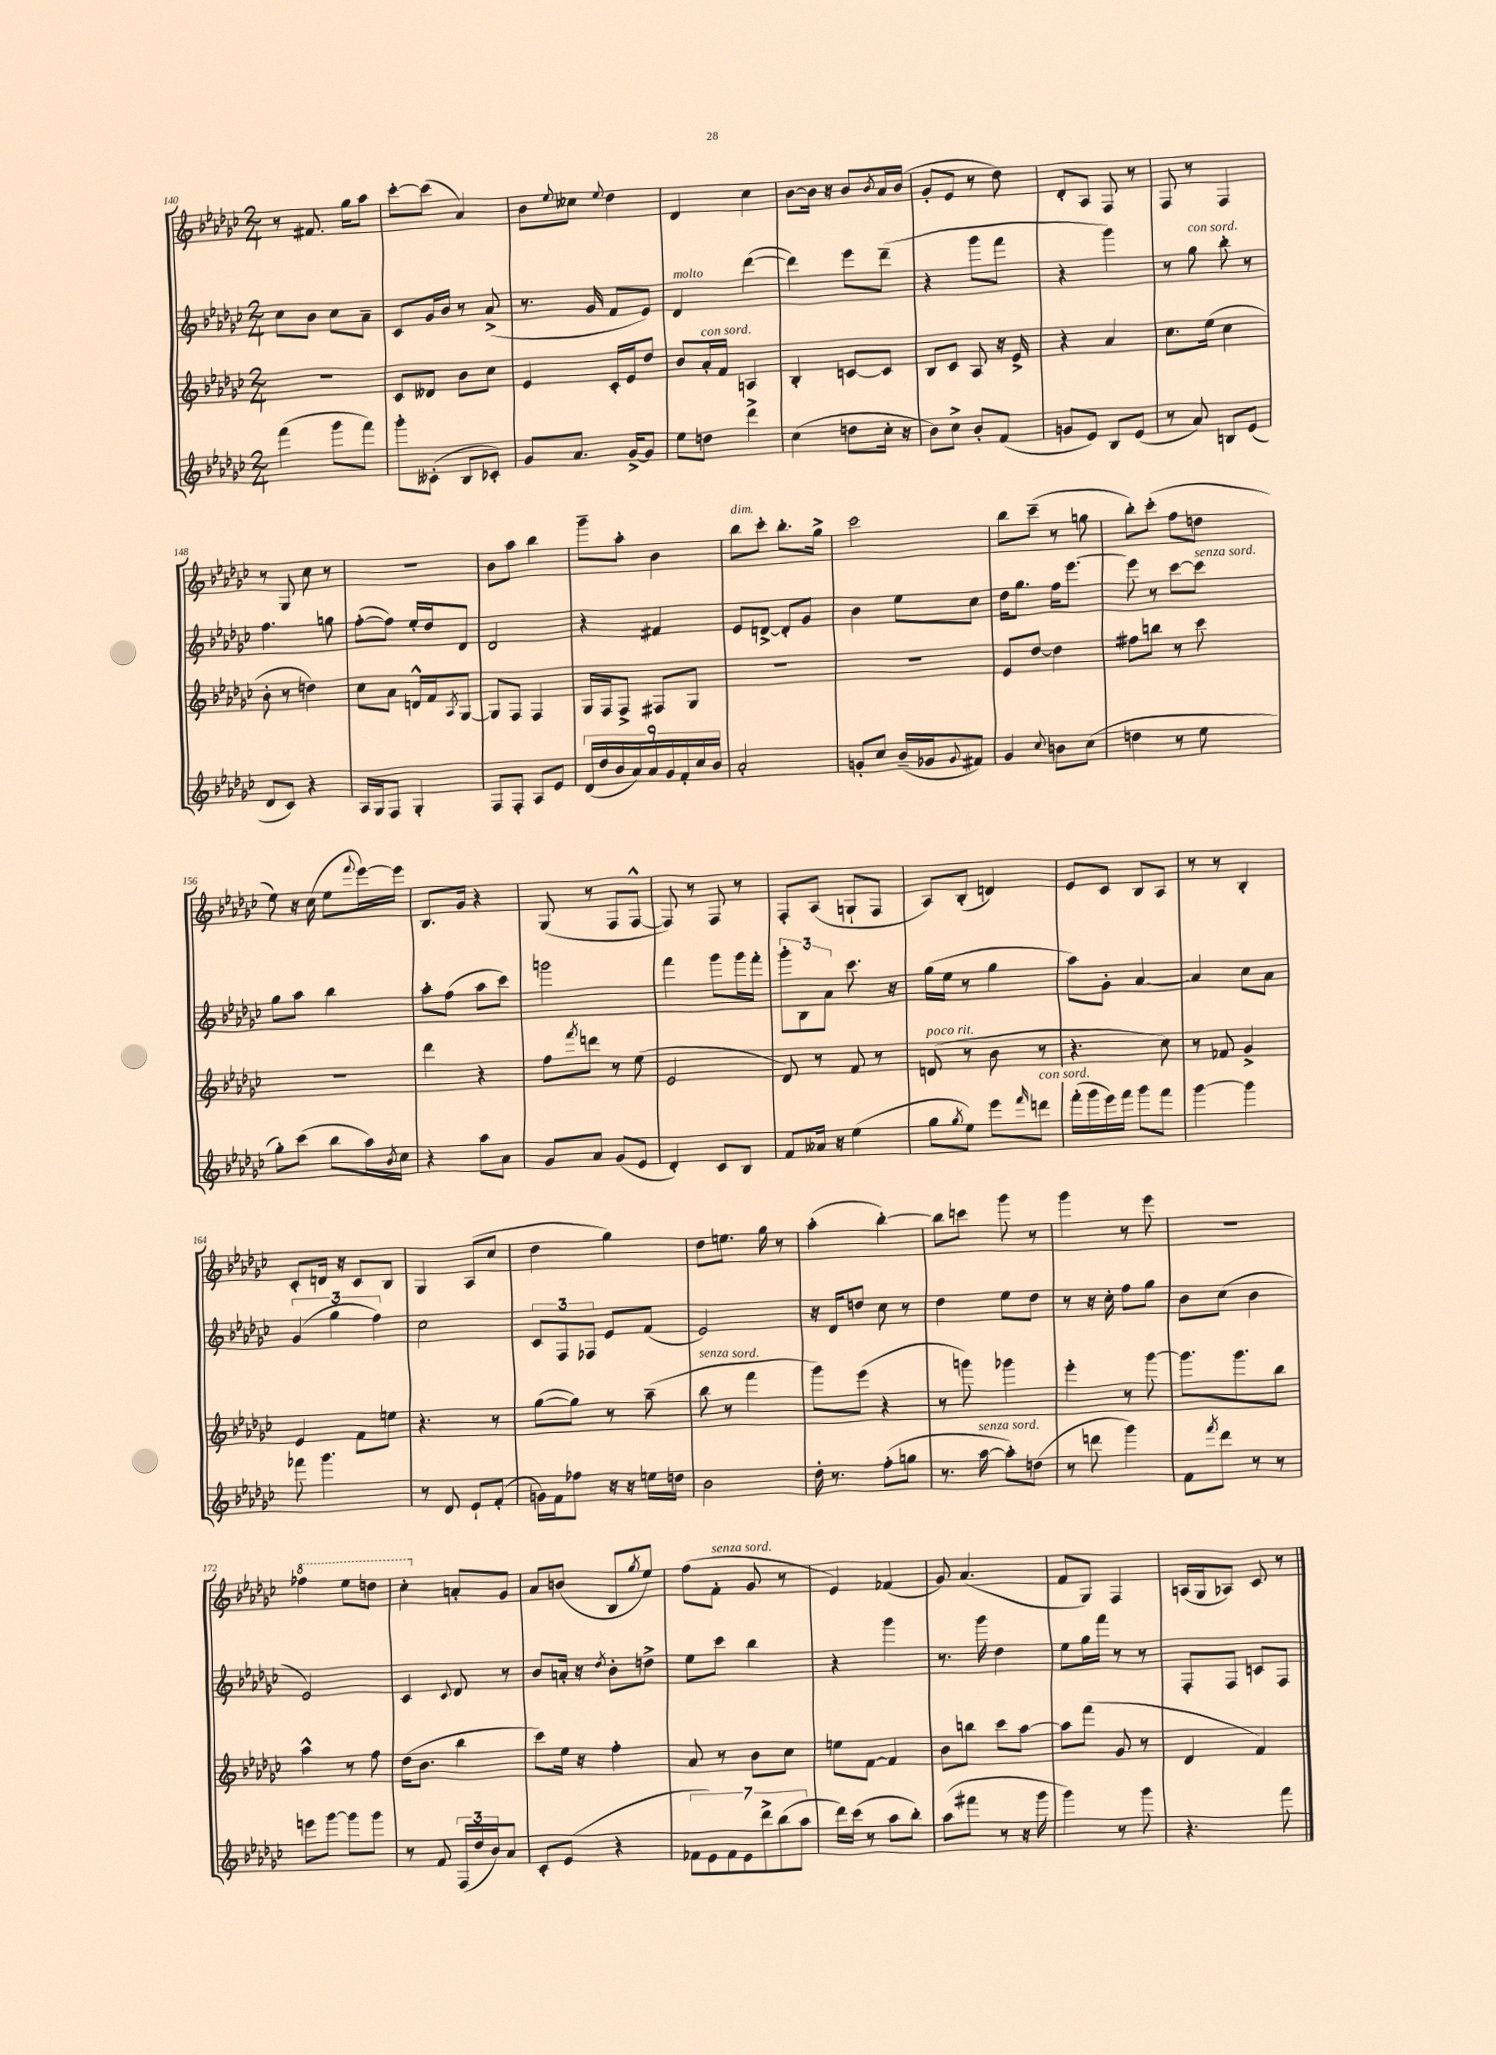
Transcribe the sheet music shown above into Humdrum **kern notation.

**kern	**kern	**kern	**kern
*staff4	*staff3	*staff2	*staff1
*clefG2	*clefG2	*clefG2	*clefG2
*k[b-e-a-d-g-c-]	*k[b-e-a-d-g-c-]	*k[b-e-a-d-g-c-]	*k[b-e-a-d-g-c-]
*M2/4	*M2/4	*M2/4	*M2/4
(4fff	2r	8cc-	8r
.	.	8b-	8.f#
8ggg-	.	8cc-	.
.	.	.	16gg-
8fff)	.	8a-~	8aa-
=	=	=	=
8ggg-'	8c-	8c-	[8ccc-'
(8c--'	8d--	16g-	(8ccc-]
.	.	16b-	.
8B-	8b-	8r	4a-)
8c-')	8cc-	(8a-^	.
=	=	=	=
8g-	4e-	8.r	8b-
.	.	.	8qqee-
8.a-	.	.	8cc--
.	.	16g-	.
.	.	.	8qqee-
.	16c-'	8f	4dd-
[16g-^	16e-	.	.
8g-]	8dd-	8e-)	.
=	=	=	=
8ee-	8b-	4d-	4d-
8dd	16a-'	.	.
.	16f	.	.
4ddd-^	4A	([4ddd-	4cc-
=	=	=	=
(4cc-	4B-'	4ddd-])	[8b-
.	.	.	16b-]
.	.	.	16r
8dd	[8c	8eee-	8b-
.	.	.	8qb-
16cc-'	8c]	(8ddd-~	16a-
16r	.	.	(16b-
=	=	=	=
8b-)	8B-	4r	8g-'
8cc-^	8c-	.	8e-
8b-'	8A-	8ggg-	8r
(8f	16r	8fff	8dd-)
.	16e-^	.	.
=	=	=	=
8g	4r	4r	8d-'
8e-)	.	.	8A-
8B-	4a-	4ggg-)	8F
(8e-	.	.	8r
=	=	=	=
8r	8.cc-	8r	8F
8a-)	.	8gg-	8r
.	(16ee-	.	.
8B	4cc-	8bb-'	4F
(8e-	.	8r	.
=	=	=	=
8d-	8b-'	4.ff	8r
8c-)	8r	.	8G-
4r	4dd)	.	8cc-
.	.	8gg	8r
=	=	=	=
16A-	8cc-	([8ff'	2r
16G-	.	.	.
8F	8a-	8ff])	.
4G-'	16d^^	16ee-'	.
.	16f	16dd-	.
.	8qA-	.	.
.	[8G-	8d-	.
=	=	=	=
8F	8G-]	2d-	8b-
8F'	8F	.	8aa-
8A-	4F	.	4bb-
8e-	.	.	.
=	=	=	=
(18d-	16G-	4r	8ggg-~
18dd-	.	.	.
.	16F	.	.
18b-	.	.	.
.	8F^	.	8aa-'
18a-)	.	.	.
18a-	.	.	.
.	8F#	4f#	4b-
18g-	.	.	.
18f'	.	.	.
.	8G-	.	.
18cc-	.	.	.
18b-	.	.	.
=	=	=	=
2a-'	2r	8e-	8bb-
.	.	[8d^	8ccc-'
.	.	8d']	8.bb-'
.	.	8g-	.
.	.	.	16gg-^
=	=	=	=
8g'	2r	4b-	2ccc-
8cc-	.	.	.
(16b-~	.	8ee-	.
16g-	.	.	.
8qqg-	.	.	.
8f#)	.	8cc-	.
=	=	=	=
4g-	8e-	16dd-	8bb-
.	.	8.gg-	.
.	[8dd-	.	(8ccc-~
8qqcc-	.	.	.
8b	4dd-]	16ff	8r
.	.	[8.eee-	.
(8cc-	.	.	8gg
=	=	=	=
4dd	8ff#	8eee-]	8bb-')
.	8bb	8r	(8ccc-'
8r	8r	[8ccc-	8ff
8ee-	8ccc-	8ccc-]	8dd
=	=	=	=
8gg-')	2r	8gg-	8ee-)
(8ccc-	.	8aa-	16r
.	.	.	(16cc-
8bb-	.	4bb-	8ee-
.	.	.	8qqfff
16aa-)	.	.	[16eee-)
8qb-	.	.	.
16cc-	.	.	16eee-]
=	=	=	=
4r	4ddd-	8aa-'	8.B-
.	.	(8ff	.
.	.	.	16g-
8aa-	4r	8aa-	4r
8a-	.	8ccc-)	.
=	=	=	=
8g-	8ff	2ggg	(8G-
.	8qfff	.	.
8a-	8ddd	.	8r
(8g-	8r	.	8F
8e-	(8ee-	.	[8F^^
=	=	=	=
4d-')	2e-	4fff	8F])
.	.	.	8r
8c-	.	8ggg-	8F
8B-	.	16ggg-	8r
.	.	16fff'	.
=	=	=	=
8f	8d-)	12ggg-'	8F'
.	.	12B-	.
16a--	8r	.	(8A-
.	.	12a-	.
16r	.	.	.
(4ee-	8f	8.ccc-	8G`
.	8r	.	8F
.	.	16r	.
=	=	=	=
8gg-	(8d	(16gg-	8A-)
.	.	16ee-	.
8qgg-	.	.	.
8ee-)	8r	8r	(8B-'
8eee-	8b-	4gg-	4d)
16qqfff	.	.	.
8ddd	8r	.	.
=	=	=	=
(16fff'	4.r	8aa-)	8e-
16ggg-	.	.	.
16eee-)	.	8g-'	8c-
16fff	.	.	.
8ggg-	.	[4a-	8B-
8fff	8cc-)	.	8A-
=	=	=	=
[4ggg-	8r	4a-]	8r
.	8f-	.	8r
4ggg-]	4g-^	8cc-	4B-'
.	.	8a-	.
=	=	=	=
8fff-	4e-	(6g-	8c-'
4.ggg-	.	.	16d
.	.	6gg-	.
.	.	.	16r
.	8f	.	8c-
.	.	6ff)	.
.	8ee	.	8B-
=	=	=	=
8r	4.r	2cc-	4G-
8d-	.	.	.
8e-`	.	.	(8A-
(8f'	8r	.	8cc-
=	=	=	=
16g)	([8gg-	12c-	4dd-
16f	.	.	.
.	.	12F	.
8ff-	8gg-])	.	.
.	.	12F-	.
16r	8r	8e-	4gg-)
16r	.	.	.
16ee	(8aa-~	(8f	.
16dd	.	.	.
=	=	=	=
2b-	8bb-	2e-)	8dd-
.	8r	.	8.ee
.	4fff	.	.
.	.	.	16gg-
.	.	.	8r
=	=	=	=
16dd-'	8ggg-)	16r	(4aa-'
8.r	.	16d-	.
.	(8eee-	8dd	.
(8ff'	4r	8cc-	[4bb-')
8gg	.	8r	.
=	=	=	=
8.r	8r	4dd-	8bb-]
.	8ggg)	.	8ccc
[16aa-	.	.	.
8aa-'])	4ggg-	8ee-	8ggg-
(8dd	.	8dd-	8r
=	=	=	=
8r	4eee-'	8r	4ggg-
8ddd	.	16r	.
.	.	16cc-'	.
4ggg-)	8r	8ff	8r
.	[8ggg-	8gg-	8eee-
=	=	=	=
8f	8.ggg-]	8b-	2r
8qfff	.	.	.
8ddd-	.	(8cc-	.
.	8.ggg-	.	.
8r	.	4b-	.
8r	8bb-	.	.
=	=	=	=
8eee	4aa-^^	2e-)	4fff-
[8ggg-	.	.	.
8ggg-]	8r	.	8eee-
8ggg-	8ff	.	8ddd
=	=	=	=
8r	(16dd-	4c-	4ccc-'
.	8.b-	.	.
8f	.	.	.
.	.	8qqc-	.
(24F	4bb-	8d-	8a'
24dd-	.	.	.
24b-)	.	.	.
8a-	.	8r	8g-
=	=	=	=
8c-'	8ccc-)	8b-	8a-
(8e-	16ee-	16a'	(8b
.	16r	16r	.
.	.	8qdd-	.
4r	4ff'	8b-'	8B-
.	.	.	8qgg-
.	.	8dd^	8ee-)
=	=	=	=
14f-	8a-	8ee-	(8ff
14e-)	.	.	.
.	8r	8ccc-	8f'
14f-	.	.	.
14e-	.	.	.
.	8b-	4bb-	8g-
14ddd-^	.	.	.
(14bb-	.	.	.
.	8cc-	.	8r
14aa-	.	.	.
=	=	=	=
16ddd-)	8ee	4r	4e-)
(16ccc-	.	.	.
8r	[8f	.	.
8aa-	4f]	4ggg-	(4f-
8bb-')	.	.	.
=	=	=	=
(8aa-	8b-	8.r	8g-)
8fff#	8bb	.	(4.a-
.	.	16ggg-	.
8r	8ccc-	4dd-	.
16r	[8aa-	.	.
16ggg-	.	.	.
=	=	=	=
4ggg-)	8aa-]	8ee-	8f
.	(8fff	16gg-	8G-)
.	.	16fff	.
8r	8g-	8r	4F
8ggg-	8r	8r	.
=	=	=	=
4.r	4d-	8F'	(16A
.	.	.	16G-
.	.	8F	8A-)
.	4f)	8c	8c-
8fff	.	8F	8r
==	==	==	==
*-	*-	*-	*-
